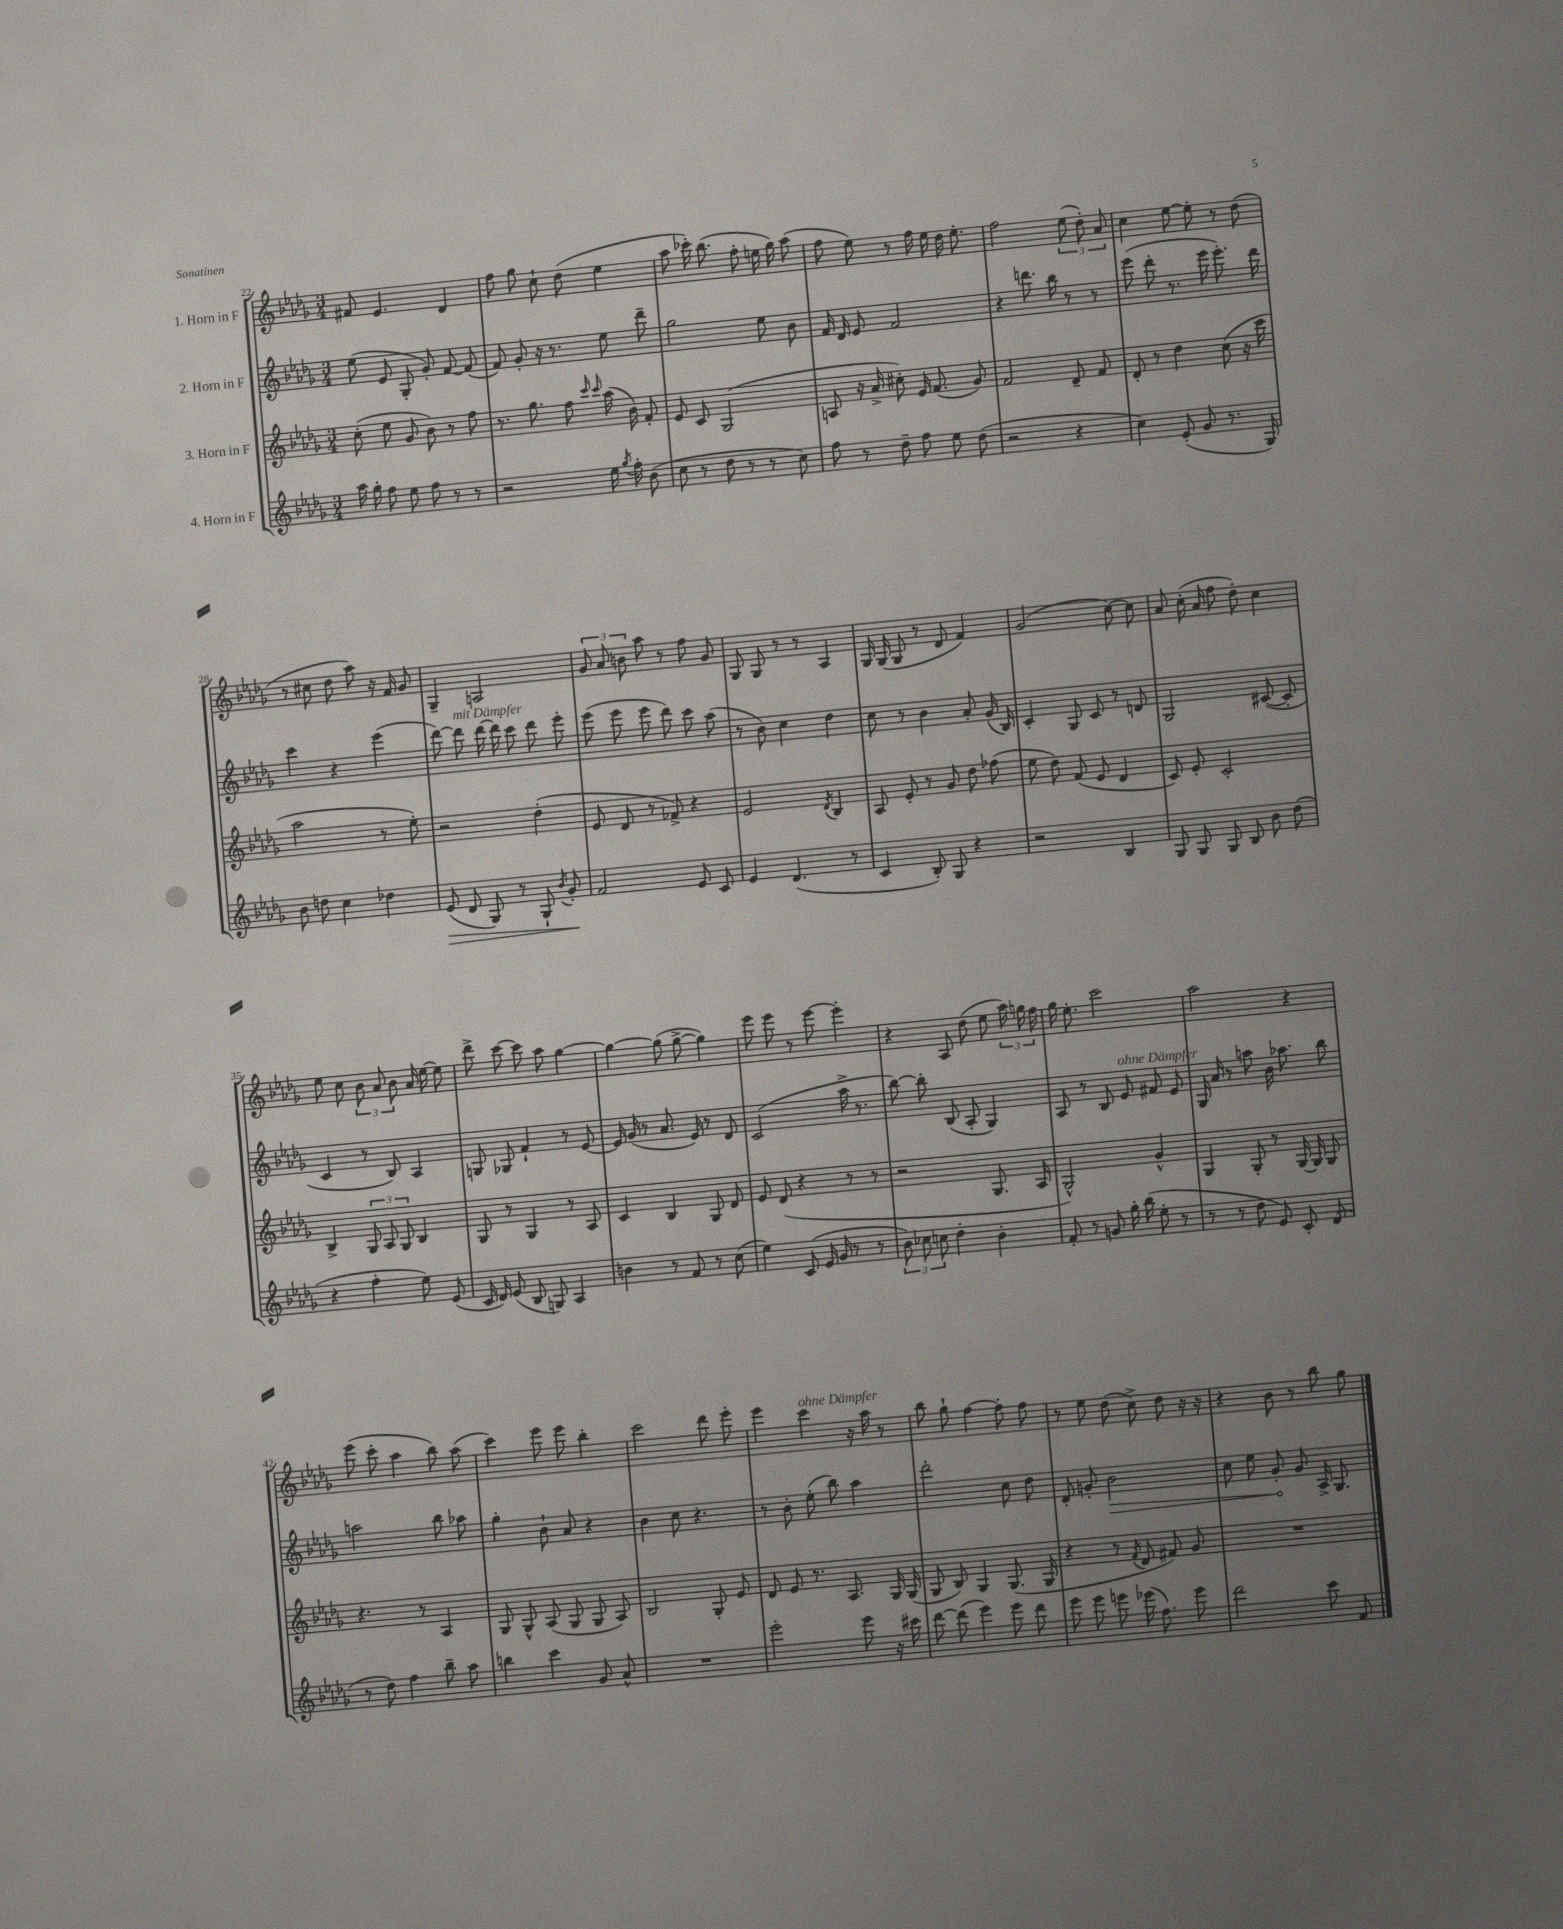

**kern	**kern	**kern	**kern
*staff4	*staff3	*staff2	*staff1
*clefG2	*clefG2	*clefG2	*clefG2
*k[b-e-a-d-g-]	*k[b-e-a-d-g-]	*k[b-e-a-d-g-]	*k[b-e-a-d-g-]
*M3/4	*M3/4	*M3/4	*M3/4
16aa-\	(8cc'\	(8ee-\	8f#/
16gg-'\	.	.	.
8ff\	8ee-\	8e-/	4.e-/
8ee-\	8g-/	8G-'/	.
8ff\	8b-\)	8g-'/)	.
8r	8r	[8f/	4d-/
8r	8ff\	(8f/]	.
=	=	=	=
2r	8.r	8f/)	8ff\
.	.	8g-'/	8gg-\
.	8.gg-\	.	.
.	.	16r	8cc`\
.	.	8.r	.
.	8ff\	.	(8dd-\
.	16qqccc/	.	.
.	16qqccc/	.	.
16ee-\	(16aa-\	8ee-\	4ee-\
8qgg-/	.	.	.
16ff'\	16b-\)	.	.
(8b-\	8f'/	8ddd-~\	.
=	=	=	=
8cc\	8e-/	2gg-\	8aa-\
8r	8c/	.	16ccc-'\)
.	.	.	(8.bb-\
8dd-\	(2G-/	.	.
8r	.	.	8ff'\
8r	.	8ee-\	16ee\
.	.	.	16gg-\)
8cc\)	.	8b-\	(8aa-\
=	=	=	=
8ff\	8A/	16f/	8ff\
.	.	16d-/	.
8r	16r	8e-/	8ee-\)
.	16a-^/	.	.
8dd-~\	8cc#'\)	2f/	8r
8ff\	16e-/	.	16ff\
.	(8.f/	.	16ee-\
8ee-\	.	.	16dd-\
.	.	.	8.ee-'\
(8dd-\	8g-/)	.	.
=	=	=	=
2r	2f/	4r	2ff\
.	.	8.ddd\	.
.	.	16bb-\	.
4r	8d-~/	8r	(12ee-\
.	.	.	12dd-'\)
.	8f/	8r	.
.	.	.	12a-/
=	=	=	=
4cc\)	8d-'/	(8eee-\	4cc\
.	8r	8ddd-'\	.
(8e-'/	4dd-\	8.r	[8ee-\
8g-/	.	.	8ee-'\]
.	.	16eee-\	.
8.r	(8cc\	8.eee-'\)	8r
.	16r	.	(8dd-\
16G-/)	16ccc\	16ddd-\	.
=	=	=	=
8b-\	2aa-\	4ccc\	8r
8dd\	.	.	8cc#\
4cc\	.	4r	8dd-\
.	.	.	8aa-\)
4dd-\	8r	(4eee-\	16r
.	.	.	16f/
.	8ee-'\)	.	8g-/
=	=	=	=
(8e-/	2r	[8ddd-\)	4G-~/
8d-/	.	8ddd-\]	.
8G-/)	.	[16ddd-\	2A/
.	.	16ddd-\]	.
8r	.	8ccc\	.
8G-`/	(4dd-'\	8ddd-\	.
8qb-/	.	.	.
8g-'/	.	8eee-'\	.
=	=	=	=
2f/	8e-/	(8eee-\	12g-/
.	.	.	12a-/
.	8d-/	8eee-\	.
.	.	.	12b\
.	8r	8eee-\	8aa-\
.	8f-^/)	8ddd-\)	8r
8e-/	4r	8ccc\	8ff\
8c/	.	(8aa-\	8g-/
=	=	=	=
4e-/	2e-/	8r	8G-/
.	.	8b-\)	8G-/
(4.d-/	.	4cc\	8r
.	.	.	8r
.	8qd-/	.	.
.	4B-/	4dd-\	4A-/
8r	.	.	.
=	=	=	=
4c/	8A-/	8cc\	16G-/
.	.	.	(16G-/
.	8e-'/	8r	8G-/
8B-'/)	8r	4b-\	8r
8G-/	8g-/	.	8d-/
4r	8dd-\	8a-'/	4f/)
.	(8ff-\	(16g-/	.
.	.	16B-/)	.
=	=	=	=
2r	8ee-\	4c'/	(2g-/
.	8dd-\)	.	.
.	(8f/	8G-/	.
.	8e-/	8c/	.
4B-/	4d-/	8r	[8cc\)
.	.	8d/	8cc\]
=	=	=	=
8G-/	8c/)	2G-/	8a-/
8G-/	8e-'/	.	(16cc'\
.	.	.	16a-/
8G-/	2c'/	.	8ff\
8B-/	.	.	8dd-'\)
8b-\	.	([8c#/	4cc\
(8dd-\	.	8c#'/]	.
=	=	=	=
4r	4B-^/	4c/	8ee-\
.	.	.	8cc\
4ff'\	12G-/	8r	12b-\
.	12A-/	.	12a-/
.	.	8B-/)	.
.	12G-/	.	12b-\
8ee-\)	4B-/	4A-/	16a-/
.	.	.	[16ee-\
(8e-/	.	.	8ee-\]
=	=	=	=
16c/	8G-/	8G/	8ddd-^\
16d-/)	.	.	.
(8e-/	8r	8G-/	[8ccc\
8B-/	4G-/	4f`/	8ccc\]
8G/)	.	.	8aa-\
4A-/	8r	8r	[4gg-\
.	8A-/	[8e-/	.
=	=	=	=
4b\	4c/	16e-/]	4gg-\_
.	.	(16g-/	.
.	.	8r	.
8r	4B-/	8.a-/	(8gg-\]
8f/	.	.	[8gg-^\
.	.	16e-/)	.
8r	8G-/	8r	4gg-\])
(8cc\	8d-/	8d-/	.
=	=	=	=
4ee-\)	8e-/	(2c/	8eee-\
.	(8d-/	.	8eee-\
(8c/	4r	.	8r
16e-/	.	.	[8eee-\
16g-/	.	.	.
8r	8r	16aa-^\	4eee-'\]
.	.	8.r	.
8r	8r	.	.
=	=	=	=
12b-\)	2r	[8bb-\)	4r
12cc-\	.	.	.
.	.	8bb-'\]	.
12cc\	.	.	.
4dd-'\	.	(8B-/	8A-/
.	.	8A-'/	(8dd-\
4b-'\	8.G-/	4G-/)	8ee-\
.	.	.	24aa-\)
.	.	.	24gg\
.	16A-/	.	.
.	.	.	24ff\
=	=	=	=
8f'/	2G-^^/)	8A-/	16gg-\
.	.	.	8.ee-'\
8r	.	8r	.
8g/	.	8B-/	2ccc\
16gg-'\	.	8e-/	.
(16bb-\	.	.	.
8ee-'\	4g-^^/	8f#/	.
8r	.	8e-/	.
=	=	=	=
8r	4G-/	16G-/	2aa-\
.	.	16a-/	.
8r	.	8r	.
8dd-\	8G-'/	8aa\	.
8e-/)	8r	16b-\	.
.	.	8.aa-\	.
8c'/	[16G-/	.	4r
.	16G-/]	.	.
(8d-/	8G-/	8bb-\	.
=	=	=	=
8r	4.r	2aa\	(8eee-\
8dd-\)	.	.	8ccc'\
4ff\	.	.	4aa-\
.	8r	.	.
8bb-~\	4A-/	8bb-\	8bb-\)
8aa-\	.	8aa-\	(8aa-\
=	=	=	=
4bb\	8G-/	4gg-'\	4ccc\)
.	8G-^^/	.	.
4ccc\	(8A-/	8b-`\	8eee-\
.	8G-/	8a-/	8eee-\
8g-/	8G-/	4r	4bb-'\
8a-^^/	8A-/)	.	.
=	=	=	=
2.r	2B-/	4b-\	2ccc\
.	.	8cc\	.
.	.	4.r	.
.	8G-'/	.	8ddd-\
.	8e-/	.	8eee-'\
=	=	=	=
2eee-'\	8d-/	8r	4eee-\
.	8e-/	8b-'\	.
.	8.r	(8ee-'\	4ccc\
.	.	8bb-\)	.
.	8.A-/	.	.
8eee-\	.	4aa-\	16r
.	.	.	16aa-\
16r	16G-/	.	8r
16ccc#\	(16G-/	.	.
=	=	=	=
[8ddd-\	8G-/	2ddd-'\	8bb-\
(8ddd-\]	8B-/)	.	8gg-`\
4eee-\)	4G-/	.	[4ff\
8eee-\	(8.G-/	8cc\	8ff'\]
8ddd-\	.	8dd-\	8ff\
.	16G-/	.	.
=	=	=	=
8eee-\	4r	8d-'/	8r
8eee-\	.	8g'/	8ee-\
8eee\	8r	2b-\	(8dd-\
.	8qf/	.	.
(16eee-\	8d-/	.	8cc^\)
8.ff\)	.	.	.
.	8f#/)	.	8dd-\
8eee-\	8g-/	.	16r
.	.	.	16r
=	=	=	=
2ddd-\	2.r	8cc\	4r
.	.	8ee-\	.
.	.	8g-'/	8b-\
.	.	8g-/	8r
8ccc\	.	16A-^/	8bb-\
.	.	8.G-/	.
8f/	.	.	8gg-\
==	==	==	==
*-	*-	*-	*-
